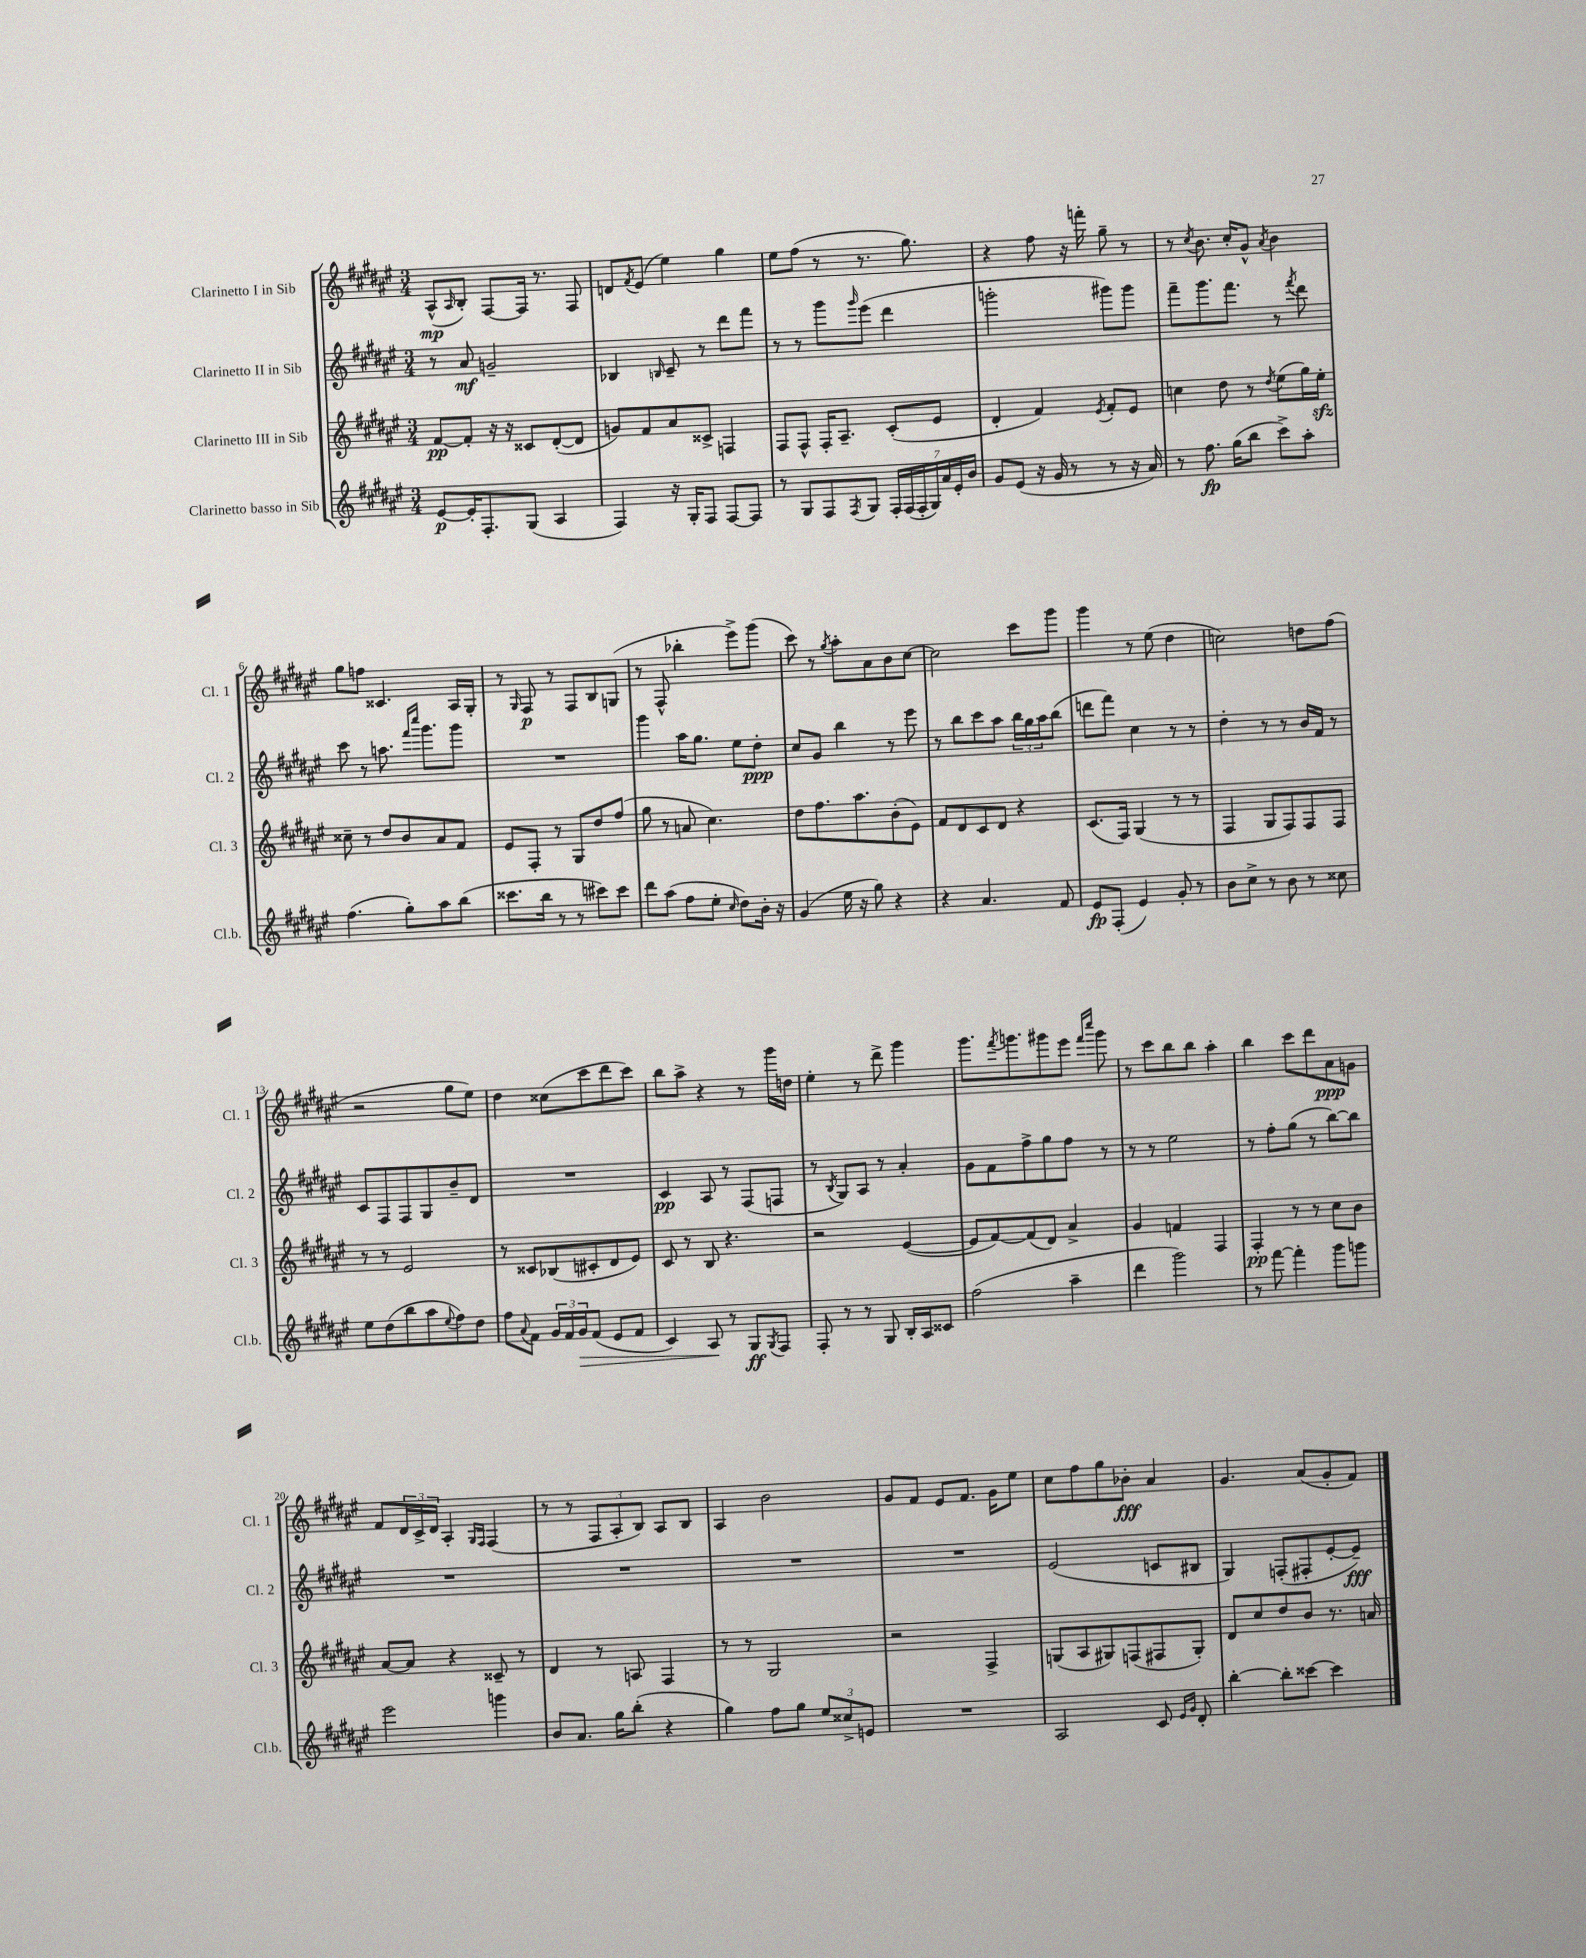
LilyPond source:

<<
\new StaffGroup <<
\new Staff = "s0" \with { instrumentName = "Clarinetto I in Sib" shortInstrumentName = "Cl. 1" } {
    \clef treble \key fis \major \numericTimeSignature \time 3/4
    ais8-^\mp( \grace { ais16 } b8-.) fis8~ fis16 r8. fis8 |
    d'8 \acciaccatura { fis'8 } eis'8( eis''4) gis''4 |
    eis''8 fis''8( r8 r8. gis''8.) |
    r4 fis''8 r16 f'''16-. gis''8-- r8 |
    r8 \acciaccatura { cis''8 } b'8. cis''16-. gis'8-^ \acciaccatura { ais'8 } b'4 |
    gis''8 f''8 cisis'4. ais16 gis16-. |
    r8 \grace { gis16 } fis8\p r8 fis8 b8 g8( |
    r8 fis8-^ bes''4-. eis'''8->) gis'''8( |
    cis'''8) r8 \acciaccatura { gis''8 } ais''8-. ais'8 b'8 cis''8~ |
    cis''2 cis'''8 gis'''8 |
    gis'''4 r8 eis''8( dis''4 |
    c''2) d''8 fis''8( |
    r2 gis''8 eis''8) |
    dis''4 cisis''8( cis'''8 dis'''8 cis'''8) |
    b''8 ais''8-> r4 r8 gis'''16 d''16 |
    eis''4-. r8 dis'''8-> gis'''4 |
    gis'''8. \acciaccatura { fis'''8 } g'''8. gis'''8 eis'''8 \grace { fis'''16 cis''''16 } gis'''8 |
    r8 cis'''8 b''8 b''8 ais''4-. |
    b''4 cis'''8 dis'''8 ais'8\ppp g'8 |
    fis'8 \tuplet 3/2 { dis'16 cis'16-> dis'16 } ais4-. \grace { gis16 fis16 } fis4( |
    r8 r8 \tuplet 3/2 { fis8 ais8-. b8) } ais8 b8 |
    ais4 b'2 |
    gis'8 fis'8 eis'8 fis'8. gis'16 eis''8 |
    cis''8 fis''8 gis''8 bes'8-.\fff ais'4 |
    gis'4. ais'8( gis'8-. fis'8) \bar "|." |
}
\new Staff = "s1" \with { instrumentName = "Clarinetto II in Sib" shortInstrumentName = "Cl. 2" } {
    \clef treble \key fis \major \numericTimeSignature \time 3/4
    r8 ais'8\mf g'2-- |
    bes4 \grace { b16 } cis'8-- r8 dis'''8 fis'''8 |
    r8 r8 gis'''8 \grace { gis'''16 } eis'''8( dis'''4 |
    g'''2-. gis'''8) gis'''8 |
    fis'''8-- gis'''8. fis'''8. r8 \acciaccatura { fis'''8 } dis'''8 |
    cis'''8 r8 a''8. \grace { fis'''16 cis''''16 } gis'''8. gis'''8 |
    R2. |
    gis'''4 ais''16 gis''8. eis''8 dis''8-.\ppp |
    cis''8 gis'8 b''4 r8 eis'''8 |
    r8 b''8 cis'''8 ais''8 \tuplet 3/2 { b''16 gis''16 ais''16 } b''8( |
    d'''8 fis'''8) cis''4 r8 r8 |
    dis''4-. r8 r8 b'16 fis'16 r8 |
    cis'8 fis8 fis8 gis8 b'8-- dis'8 |
    R2. |
    cis'4\pp ais8 r8 fis8( f8 |
    r8 \acciaccatura { b8 } gis8) ais8 r8 ais'4-. |
    gis'8 fis'8 fis''8-> gis''8 fis''8 r8 |
    r8 r8 eis''2 |
    r8 fis''8-. gis''8( r8 b''8~) b''8 |
    R2. |
    R2. |
    R2. |
    R2. |
    eis'2( c'8 bis8 |
    gis4) f8-.( fis8-. eis'8~-. eis'8--\fff) \bar "|." |
}
\new Staff = "s2" \with { instrumentName = "Clarinetto III in Sib" shortInstrumentName = "Cl. 3" } {
    \clef treble \key fis \major \numericTimeSignature \time 3/4
    fis'8~\pp fis'8-. r16 r16 cisis'8 dis'8~-.( dis'8 |
    g'8) fis'8 ais'8 cisis'8-> f4 |
    fis8 fis8-^ fis16-. ais8.-- cis'8-.( eis'8 |
    dis'4-. fis'4) \acciaccatura { eis'8 } fis'8-. eis'8 |
    c''4 dis''8 r8 \acciaccatura { dis''8 } eis''8( gis''16) eis''16-.\sfz |
    cisis''8-- r8 dis''8 b'8 ais'8 fis'8 |
    eis'8 fis8-. r8 gis8 dis''8 fis''8( |
    gis''8 r8 a'8 cis''4.) |
    dis''8 fis''8. ais''8. b'8-.( eis'8) |
    fis'8 dis'8 cis'8 dis'8 r4 |
    cis'8.( fis16) gis4( r8 r8 |
    fis4 gis8 fis8) fis8 fis8 |
    r8 r8 eis'2 |
    r8 cisis'8 bes8( cis'8-. dis'8 eis'8) |
    cis'8 r8 b8 r4. |
    r2 eis'4~( |
    eis'8 fis'8~) fis'8( dis'8) ais'4-> |
    gis'4 f'4 fis4 |
    fis4-.\pp r8 r8 cis''8 b'8 |
    ais'8~ ais'8 r4 cisis'8-- r8 |
    dis'4 r8 a8 fis4 |
    r8 r8 gis2 |
    r2 fis4-> |
    g8( ais8 gis8) f8( fis8 gis8-.) |
    dis'8 cis''8 dis''8 b'8 r8. a'16 \bar "|." |
}
\new Staff = "s3" \with { instrumentName = "Clarinetto basso in Sib" shortInstrumentName = "Cl.b." } {
    \clef treble \key fis \major \numericTimeSignature \time 3/4
    eis'8~\p eis'16-. fis8.-. gis8( ais4 |
    fis4) r16 gis16-. fis8 fis8~ fis8 |
    r8 gis8 fis8 \acciaccatura { fis8 } gis8 \tuplet 7/4 { fis16-. fis16( fis16-. gis16) ais'16 eis'16-. b'16 } |
    gis'8 eis'8( r16 gis'16 r8 r8 r16 ais'16) |
    r8 fis''8.\fp gis''16( b''8 cis'''8->) ais''8-. |
    fis''4.( gis''8-.) ais''8 b''8( |
    cisis'''8. b''16 r8 r8 cis'''8) cis'''8 |
    dis'''8 ais''8( fis''8 eis''8-. \grace { cis''16 } dis''8) b'16-. r16 |
    gis'4( eis''16 r16 gis''8) r4 |
    r4 ais'4. fis'8 |
    eis'8\fp fis8-.( eis'4) gis'8-. r8 |
    b'8 cis''8-> r8 b'8 r8 cisis''8 |
    eis''8 dis''8( b''8 ais''8 \appoggiatura { eis''8 } fis''8) dis''8 |
    fis''8 \appoggiatura { ais'8 } fis'8 \tuplet 3/2 { gis'16 fis'16 gis'16\> } fis'8( eis'8 fis'8 |
    cis'4) ais8\! r8 gis8\ff \acciaccatura { gis8 } fis8 |
    fis8-. r8 r8 gis8 b16-. ais16 cisis'8 |
    fis''2( ais''4-- |
    dis'''4 gis'''2) |
    r8 fis'''8~ fis'''4-. gis'''8 g'''8 |
    eis'''2 g'''4 |
    b'8 ais'8. gis''16 b''8-.( r4 |
    gis''4) fis''8 gis''8 \tuplet 3/2 { eis''8 cisis''8-> e'8 } |
    R2. |
    ais2 cis'8 \grace { eis'16 gis'16 } dis'8-. |
    b''4~-. b''8-. cisis'''8~ cisis'''4 \bar "|." |
}
>>
>>
